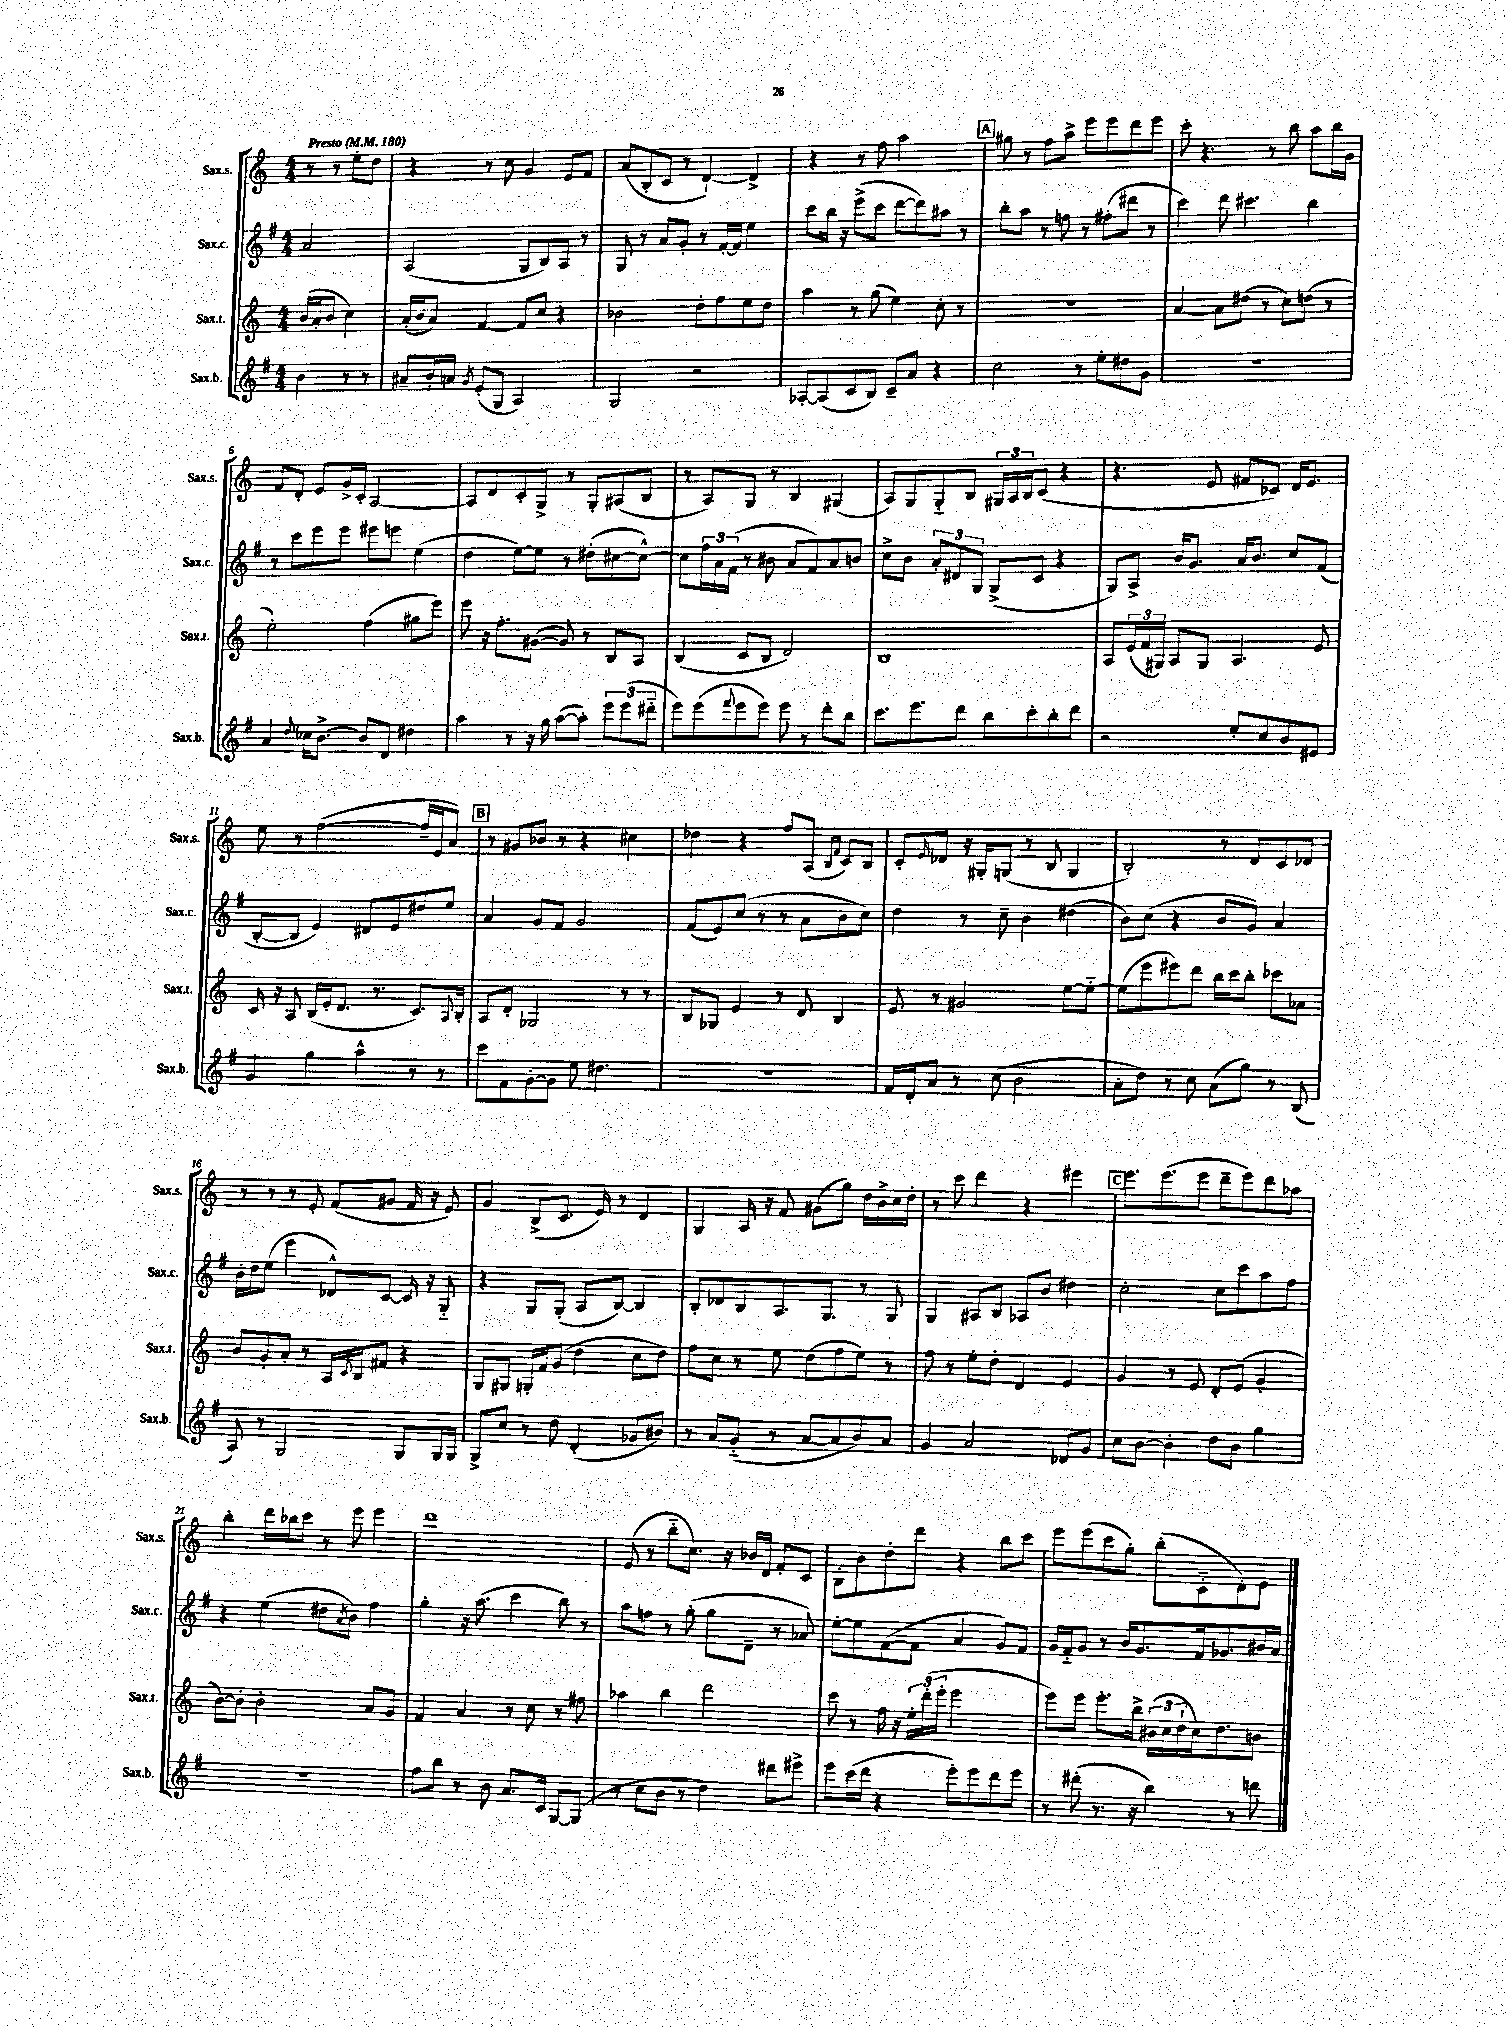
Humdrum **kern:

**kern	**kern	**kern	**kern
*staff4	*staff3	*staff2	*staff1
*clefG2	*clefG2	*clefG2	*clefG2
*k[f#]	*k[]	*k[f#]	*k[]
*M4/4	*M4/4	*M4/4	*M4/4
*MM180	*MM180	*MM180	*MM180
4b	(16b	2a	8r
.	16a'	.	.
.	8b	.	8r
8r	4cc)	.	8ee'
8r	.	.	8dd
=	=	=	=
8a#~	(16a'	(2A	4r
.	16b	.	.
16b'	8a)	.	.
16a	.	.	.
8qg	.	.	.
(8e'	[4f	.	8r
8G	.	.	8cc
2A)	8f]	8G	4g
.	8cc	8B)	.
.	4r	8A	8e
.	.	8r	8f
=	=	=	=
2G	2b-	8G	(8a
.	.	8r	8B'
.	.	8a	8c
.	.	8g'	8r
2r	8dd'	8r	[4d`)
.	8ff	[16f#'	.
.	.	16f#]	.
.	8ee	4ee	4d^]
.	8dd	.	.
=	=	=	=
[8A-'	4aa	8ccc	4r
(8A-]	.	16bb	.
.	.	16r	.
8c	8r	(8eee^	8r
8B)	(8gg	8ccc	8ff
8c~	4ee)	[8ddd	2aa
8a	.	8ddd])	.
4r	8cc'	8aa#	.
.	8r	8r	.
=	=	=	=
2cc	1r	8bb'	8gg#
.	.	8aa	8r
.	.	8r	8ff
.	.	8ff	8aa^
8r	.	8r	8eee
8ee'	.	(8ff#'	8eee
8dd#	.	8ddd#	8ddd
8g	.	8r	8eee
=	=	=	=
1r	[4a	4ccc)	8ccc'
.	.	.	4.r
.	8a]	8ddd	.
.	(8dd#	4.ccc#	.
.	8r	.	8r
.	8cc)	.	8bb
.	(8dd	4bb	8aa
.	8r	.	16bb
.	.	.	16g
=	=	=	=
4a	2ee')	8r	8f
.	.	8ccc	8d'
8qqdd	.	.	.
16cc-	.	8eee	8e
[8.b^	.	.	.
.	.	8eee	16g^
.	.	.	16c'
8b]	(4ff	8eee#	[2A
8d	.	8eee	.
4dd#	8gg#	(4ee	.
.	8eee)	.	.
=	=	=	=
4aa	8eee	4dd	8A]
.	16r	.	8d
.	8.ff'	.	.
8r	.	[8ee)	8c'
16r	([8g#	8ee]	8G^
16gg	.	.	.
([8aa	8g#])	8r	8r
8aa'])	8r	(8dd#'	8G'
12eee	8B	[8cc#	(8A#
(12eee	.	.	.
.	8A	8cc#^^_)	8B
12ddd#'~	.	.	.
=	=	=	=
8eee)	(4B	8cc#]	8r
(8eee	.	24ff#	8A)
.	.	24a	.
.	.	(24f#	.
8qqfff#	.	.	.
8eee	8c	8r	8G
8eee)	8B	8b#	8r
8eee	2d)	8a	4B
8r	.	8f#)	.
8ddd'	.	8a	(4G#
8bb	.	8b	.
=	=	=	=
8.ccc	1B	8cc^	8A)
.	.	8b	8G
8.eee	.	.	.
.	.	12a'	8G'~
.	.	12d#	.
8ddd	.	.	8B
.	.	12G	.
8bb	.	(8G^	24G#
.	.	.	24A
.	.	.	24B
8ccc'	.	8c	(8c
8bb'	.	4r	4r
8ddd	.	.	.
=	=	=	=
2r	8A	8G)	4.r
.	(24e	8A^	.
.	24f	.	.
.	24G#)	.	.
.	8A	16b	.
.	.	8.g	.
.	8G#	.	8e
8ee'	4.A	16a	8f#
.	.	8.b	.
8cc	.	.	8c-)
8b	.	8cc	16d
.	.	.	8.e
8e#	8e	(8f#	.
=	=	=	=
4g	16c	[8B'	8ee
.	16r	.	.
.	8A	8B]	8r
4gg	(16B	4e)	([2ff
.	16e'	.	.
.	8.d	.	.
4aa^^	.	8d#	.
.	8.r	.	.
.	.	8e	.
8r	8.c)	8dd#	16ff~]
.	.	.	16e
8r	.	8ee	8a)
.	8qqA	.	.
.	16B'	.	.
=	=	=	=
8ccc	8A	4a	8r
8f#	8d'	.	8g#
[8g'	2G-	8g	8b-
8g]	.	8f#	8r
8ee	.	2g	4r
4.dd#	.	.	.
.	8r	.	4cc#
.	8r	.	.
=	=	=	=
1r	8B	(8f#	4dd-
.	8G-	8e)	.
.	4e	(8cc	4r
.	.	8r	.
.	8r	8r	8ff
.	8d	8a	(8A
.	.	.	16qqB
.	.	.	16qqf
.	4B	8b	8c)
.	.	8cc)	8B
=	=	=	=
16f#	8e	4dd	8c'
16d'	.	.	.
.	.	.	16qqe
8a	8r	.	8d-
8r	2g#	8r	16r
.	.	.	16G#'
(8cc	.	8cc~	(8G
2b	.	4b	8r
.	.	.	8B
.	[8ee	(4dd#	4G
.	8ee'~_	.	.
=	=	=	=
8a'	(8ee]	8b)	2B')
8dd)	8eee	(8cc	.
8r	8eee#)	4r	.
8cc	8ddd	.	.
(8a	16bb	8b	8r
.	16ccc	.	.
8gg)	8bb'	8g)	8d
8r	8ccc-	4a	8c
(8B	8a-	.	8d-
=	=	=	=
8A)	8b	16b'	8r
.	.	16dd	.
8r	8g'	(8ee	8r
2G	8a'	4eee	8r
.	8r	.	8e'
.	16A	8d-^^)	(8f
.	8qc	.	.
.	16B	.	.
.	8f#	[8c	8g#
8G	4r	16c]	16f
.	.	16r	16r
16G	.	8G'~	8e)
16G	.	.	.
=	=	=	=
8G^	8G	4r	4g
8cc	8G#	.	.
8r	16G'	8G	(8B^
.	16f	.	.
8dd	(8g	(8G'	8.c
(4d'	4dd	8A	.
.	.	.	16e)
.	.	[8B)	8r
8g-	8cc	4B]	4d
8b#)	8dd)	.	.
=	=	=	=
8r	8ff	8B'	4G
8a	8cc	8d-	.
(8g'~	8r	8B	16A
.	.	.	16r
8r	8ee	8.A	8f
[8a	(8dd	.	(8g#
.	.	8.G	.
8a]	8ff	.	8gg)
8b)	8ee)	8r	16dd
.	.	.	16b^
8a	8r	8G	16cc
.	.	.	16dd'
=	=	=	=
4g	8ff	4G	8r
.	8r	.	8ccc
2a	8ee'	8A#	4ddd
.	8dd'	8B	.
.	4d	8A-	4r
.	.	8b	.
8d-	4e	4dd#	4eee#
8g	.	.	.
=	=	=	=
8cc	4g	2cc'	8.eee
[8b	.	.	.
.	.	.	(8.eee
4b']	8r	.	.
.	8e	.	8eee
8dd	8d'	8cc	8ddd~
8b	(8e	8ccc	8eee)
4gg	4g'	8aa	8ddd
.	.	8ff#	8aa-
=	=	=	=
1r	[8b)	4r	4bb'
.	8b']	.	.
.	2b'	(4ee	16ddd
.	.	.	16bb-
.	.	.	8ccc
.	.	8dd#	8r
.	.	8qa	.
.	.	8b)	8eee
.	8a	4ff#	4eee
.	8g	.	.
=	=	=	=
8ff#	4f	4gg'	1ddd
8bb	.	.	.
8r	4a	16r	.
.	.	(8.aa	.
8b	.	.	.
8.a	8r	4ccc	.
.	8cc	.	.
16c	.	.	.
[8G	8r	8bb)	.
(8G]	8ff#	8r	.
=	=	=	=
8r	4aa-	8aa	(8e
8cc	.	8ff	8r
8b	4bb	8r	8bb'~
8r	.	(8gg'	8.cc)
4dd)	2ddd	8gg	.
.	.	.	16r
.	.	8d~	16b-
.	.	.	16d
8ddd#	.	8r	8f'
8eee#^	.	8a-)	8c
=	=	=	=
8eee	8ccc	[8ee'	8B'
(16ccc	8r	8ee]	8b
16ddd	.	.	.
4r	16ff	([8f#	8dd'
.	16r	.	.
.	24ee'	8f#]	8ddd
.	(24ddd'	.	.
.	24eee'	.	.
8eee')	2eee	4a	4r
8eee	.	.	.
8ddd	.	8g)	8bb
8eee	.	8f#	8ccc
=	=	=	=
8r	8eee)	16g	8eee
.	.	16f#'~	.
(8ddd#'	8eee	8g	(8eee
8.r	8.eee'	8r	8ccc
.	.	16b	8gg')
16r	16bb^	8.g	.
4bb)	(24b#	.	(8bb'
.	24cc	.	.
.	24dd`	.	.
.	16cc)	16f#	8c'~
.	8.dd	8.g-	.
8r	.	.	8d')
8ddd	8b	16b#	8e
.	.	16a	.
==	==	==	==
*-	*-	*-	*-
